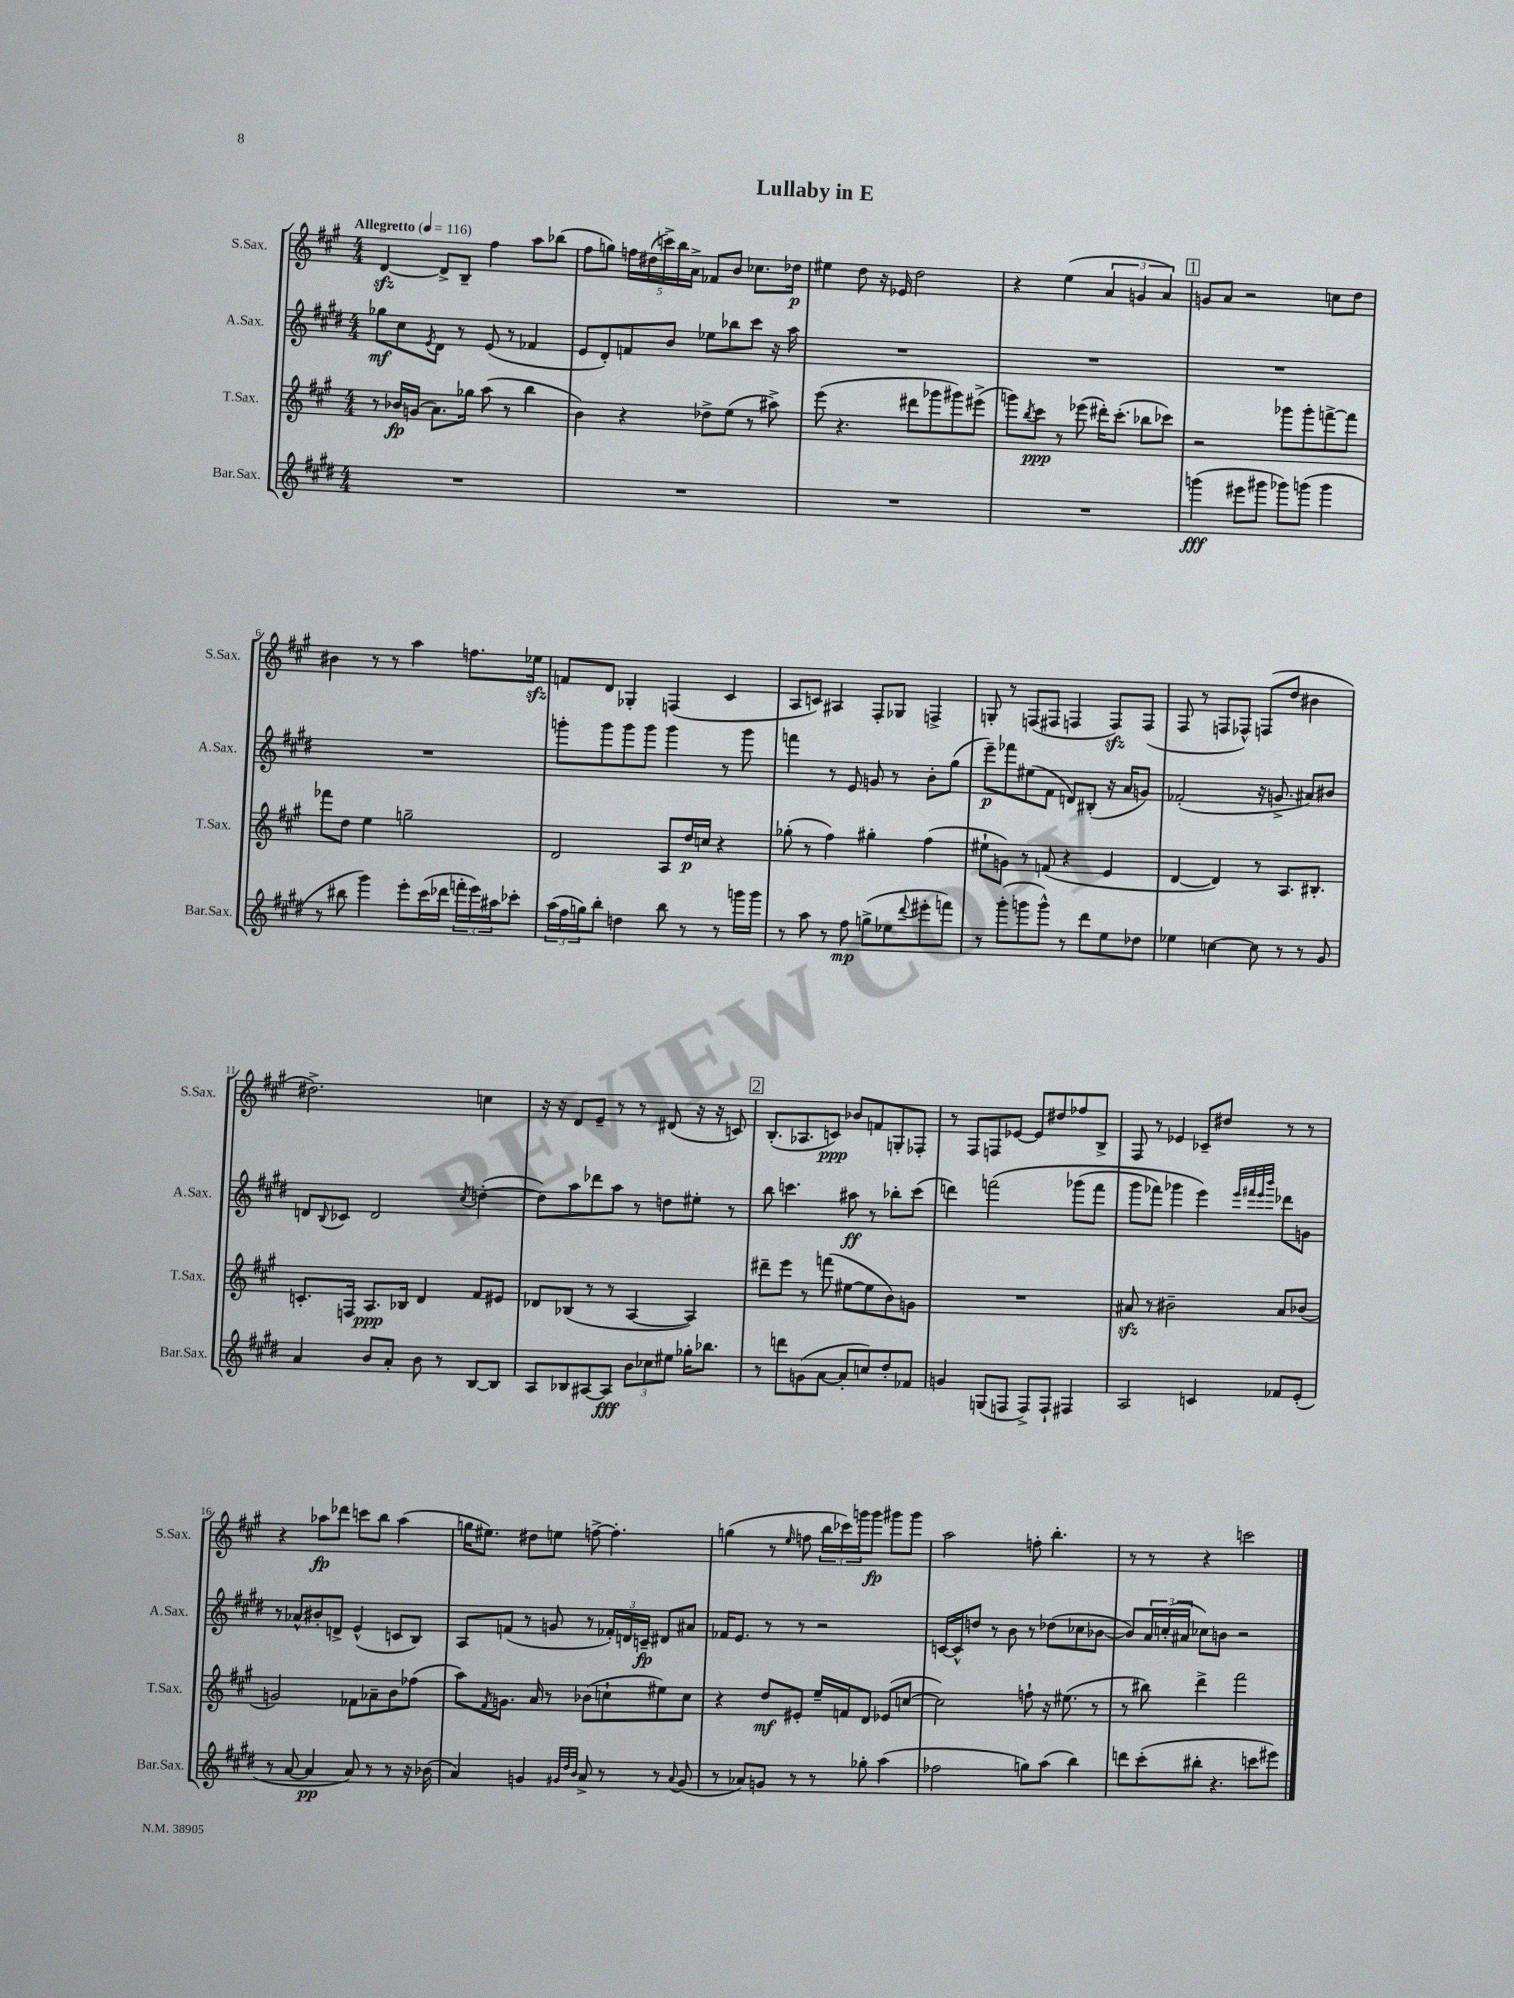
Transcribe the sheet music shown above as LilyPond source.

\header { title = "Lullaby in E" }
<<
\new StaffGroup <<
\new Staff = "s0" \with { instrumentName = "S.Sax." shortInstrumentName = "S.Sax." } {
    \clef treble \key a \major \numericTimeSignature \time 4/4 \tempo "Allegretto" 4 = 116
    d'4~\sfz d'8-> b8-- fis''4 a''8 bes''8( |
    fis''8 g''8) \tuplet 5/4 { f''16 dis''16( c'''16->) b''16 a'16-> } fes'8 b'8 ces''8. des''16\p |
    eis''4 d''8 r16 ees'16 d''2 |
    r4 e''4( \tuplet 3/2 { a'4 g'4 a'4) } |
    \mark \markup { \box "1" } g'8 a'8 r2 c''8 d''8 |
    bis'4 r8 r8 a''4 f''8. ees''16\sfz |
    f'8 d'8 ges4-. f4( cis'4 |
    a8 c'8) ais4 fis8-. ges8 f4-> |
    g8-. r8 f8( fis8 f4 f8\sfz) f8( |
    fis8 r8 f8 fes8-^) f8( d''8 bis'4 |
    dis''2.->) c''4 |
    r16 r16 d'8 e'8-- r8 r8 dis'8( r16 r16 c'8) |
    \mark \markup { \box "2" } b8.-.( aes8. c'8\ppp) bes'8 f'8 g8-. fes8-. |
    r8 fis8 f8 ees'8~ ees'8 dis''8 fes''8 b8-> |
    fis8 r8 ees'4 ces'8-- dis''8 r8 r8 |
    r4 aes''8\fp des'''8 c'''8 b''8 aes''4( |
    g''16 eis''8.) dis''8 e''8 f''8~-> f''4.-. |
    g''4( r8 \grace { e''16 } f''8 \tuplet 3/2 { b''16 ces'''16) g'''16 } g'''8\fp gis'''8 gis'''8 |
    a''2 f''8-. b''4.-. |
    r8 r8 r4 c'''2 \bar "|." |
}
\new Staff = "s1" \with { instrumentName = "A.Sax." shortInstrumentName = "A.Sax." } {
    \clef treble \key e \major \numericTimeSignature \time 4/4
    ges''8\mf cis''8 \acciaccatura { e'8 } dis'8 r8 e'8( r8 fes'4 |
    e'8 dis'8-.) f'8 b'8 ees''8 bes''8 cis'''8 r16 a''16 |
    R1 |
    R1 |
    \mark \markup { \box "1" } R1 |
    R1 |
    g'''8-. g'''8 g'''8 g'''8 g'''4 r8 g'''8 |
    f'''4 r8 e'8 g'8 r8 b'8-. gis''8( |
    e'''8--\p) fes'''8 eis''8( fis'8 d'8) bis8-.( r16 a'16 g'8) |
    fes'2-.( r16 g'8.-> ais'8) bis'8 |
    d'8 \appoggiatura { b8 } ces'8 d'2 \acciaccatura { cis''8 } d''4~-.( |
    d''8) a''8 des'''8 a''8 r8 d''8 eis''8-. r8 |
    \mark \markup { \box "2" } b''8 c'''4. ais''8\ff r8 bes''8-. c'''8( |
    d'''4) f'''2\( ges'''8( f'''8 |
    gis'''8 fes'''8) ges'''4 e'''4\) \grace { e'''32 fis'''32 e'''32 b'''32 } des'''8 g'8 |
    r8 aes'8-^ bis'8-. d'8-> e'4-^( c'8 b8) |
    a8 f'8( r8 g'8 r8 \tuplet 3/2 { fes'16-.) d'16 c'16--\fp } dis'8 ais'8 |
    fes'16 e'8. r8 r8 r2 |
    c'16~ c'16-^ d''8 r8 b'8 r8 des''8( ces''8 bes'8~ |
    bes'8) \tuplet 3/2 { a'16 c''16-.( ais'16 } ces''8) b'8 r2 \bar "|." |
}
\new Staff = "s2" \with { instrumentName = "T.Sax." shortInstrumentName = "T.Sax." } {
    \clef treble \key a \major \numericTimeSignature \time 4/4
    r8 bes'16\fp g'16( a'8.) ges''16 a''8( r8 b''4 |
    b'4) r4 des''8-> e''8( r8 ais''8->) |
    e'''8( r4. dis'''8 ges'''8 gis'''8) eis'''8->( |
    g'''8) \acciaccatura { b''8 } cis'''8\ppp r8 ees'''8( dis'''16-.) cis'''8.-.( bes''8 ces'''8) |
    \mark \markup { \box "1" } r2 ges'''8 ges'''8-. f'''8~-> f'''8 |
    fes'''8 d''8 e''4 g''2-- |
    d'2 a8 d''16\p c''16 r4 |
    ges''8-.( r8 fis''4) gis''4-. fis''4( |
    eis''8-! g'8) r8 f'8( r4 e'4 |
    d'4~ d'4) r8 a8. bis8.-. |
    c'8.-. f16 a8.\ppp bes16 d'4 fis'8 eis'8 |
    des'8 bes8( r8 r8 a4~ a4) |
    \mark \markup { \box "2" } dis'''8-- e'''8 r8 f'''8( eis''8~ eis''8 b'8) g'8 |
    R1 |
    ais'8\sfz r8 bis'2-- ais'8 bes'8( |
    g'2) fes'8 aes'8-- b'8 fes''8( |
    a''8) \acciaccatura { fis'8 } g'8. a'16 r8 bes'8( c''8-! eis''8) c''8 |
    r4 d''8\mf eis'8-. e''16-- f'16 d'8 ees'8( c''8~ |
    c''2) f''8-! r16 eis''8.( r8 |
    r8 bis''8) d'''4-> fis'''2 \bar "|." |
}
\new Staff = "s3" \with { instrumentName = "Bar.Sax." shortInstrumentName = "Bar.Sax." } {
    \clef treble \key e \major \numericTimeSignature \time 4/4
    R1 |
    R1 |
    R1 |
    R1 |
    \mark \markup { \box "1" } g'''4\fff( eis'''8 gis'''8 ges'''8) g'''8( g'''4 |
    r8 bis''8 gis'''4) e'''8-. cis'''16( des'''16 \tuplet 3/2 { f'''16-. e'''16) ais''16 } ces'''8-. |
    \tuplet 3/2 { a''16( fis''16 g''16) } b''8-. d''4 b''8 r8 r8 g'''16 g'''16 |
    r8 a''8 r8 fis''8\mp g''8->( ees''8 \appoggiatura { dis'''8 } eis'''8-. f'''8) |
    r8 gis'''8-.( g'''8 g'''8-^) r8 dis'''8 e''8 des''8 |
    ees''4 c''4~ c''8 r8 r8 gis'8 |
    a'4 b'8 a'8-. b'8 r8 b8~ b8 |
    a8 bes8 ais8~ ais8\fff \tuplet 3/2 { b'8 ces''8 eis''8 } ges''16-. bes''8. |
    \mark \markup { \box "2" } r8 d'''8 g'8( a'8~ a'8-. c''8) dis''8-. fes'8 |
    g'4 g8( f8 f8->) f8-! fis4 |
    a2 c'4 fes'8 e'8-.( |
    r8 a'8~ a'4\pp a'8) r8 r8 r16 bes'16( |
    a'4) g'4 \grace { gis'32 dis''32 b'32 } a'8-> r8 r8 \appoggiatura { a'8 } gis'8( |
    r8 aes'8) g'8 r8 r8 ges''8-. a''4( |
    fes''2 g''8) a''8( b''4) |
    d'''8 cis'''8-.( bis''8-. r4. c'''8 eis'''8) \bar "|." |
}
>>
>>
